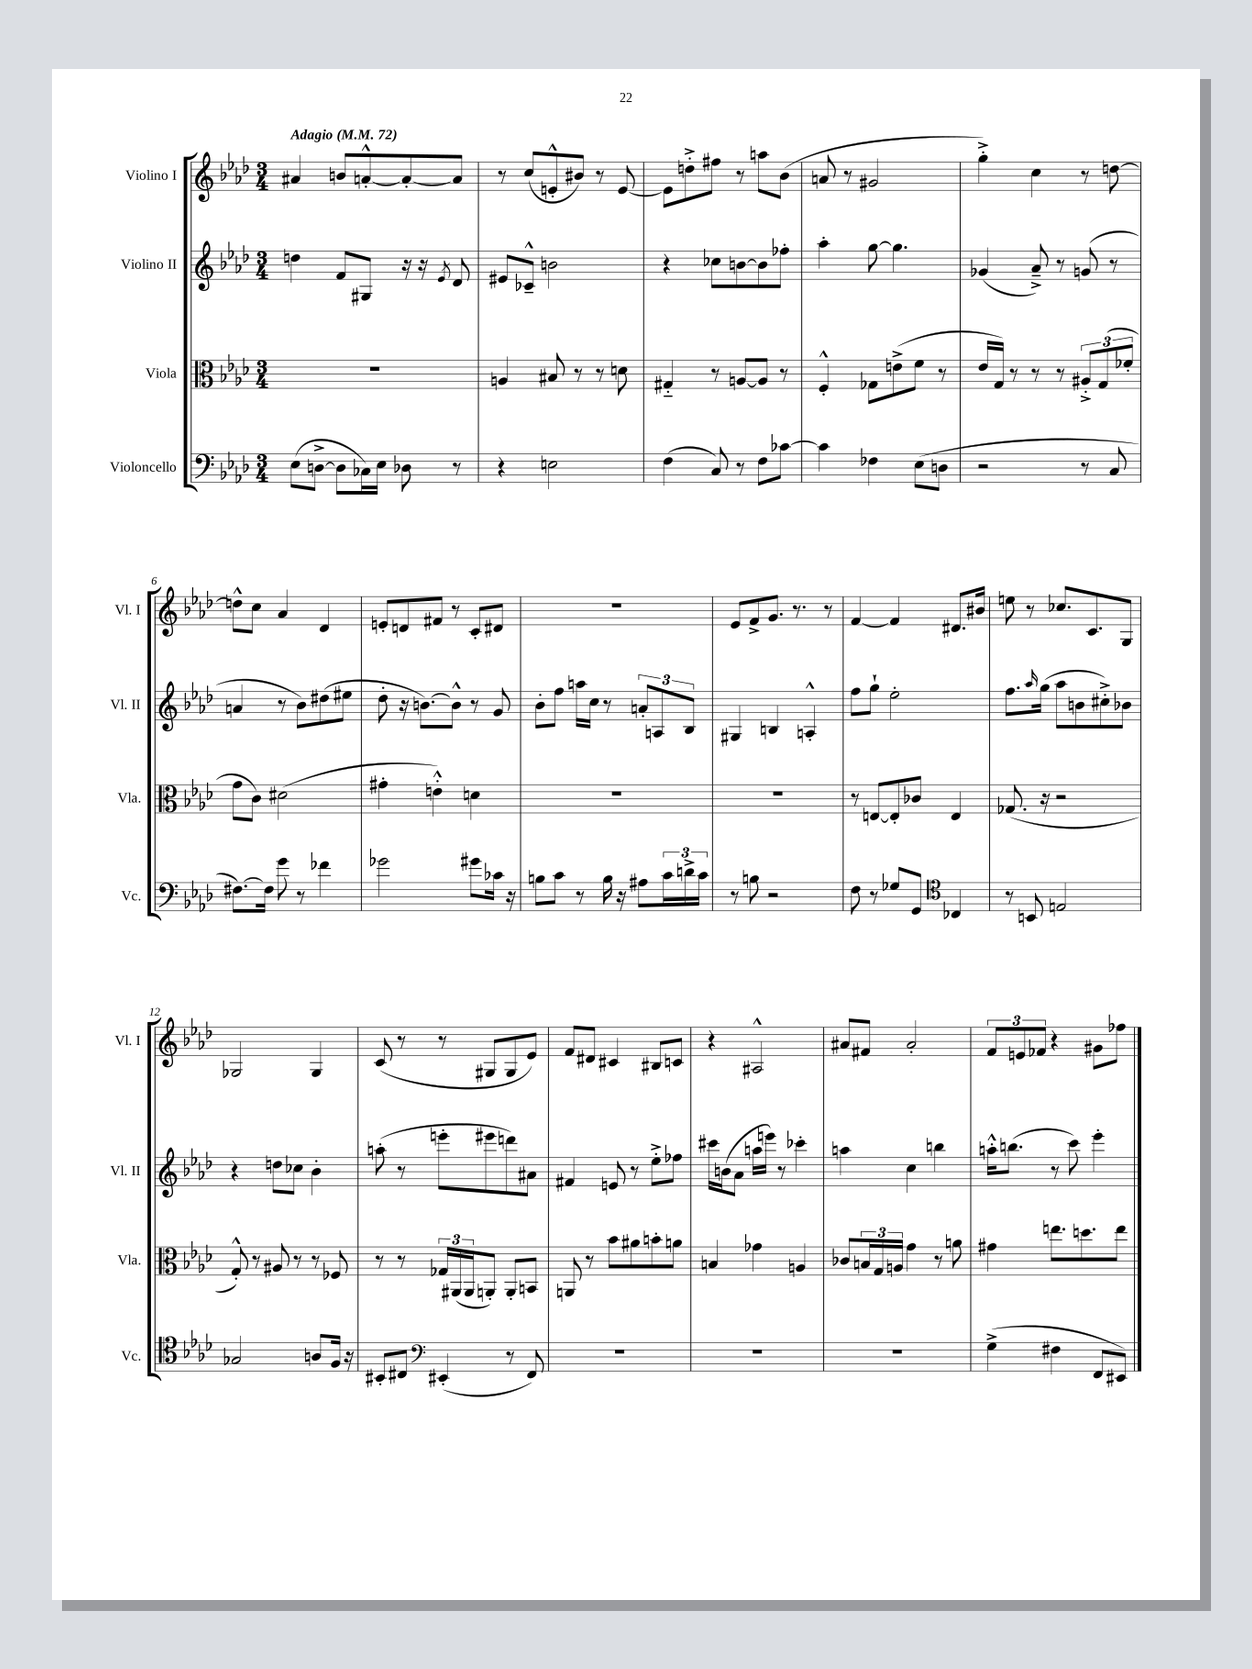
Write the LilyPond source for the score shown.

<<
\new StaffGroup <<
\new Staff = "s0" \with { instrumentName = "Violino I" shortInstrumentName = "Vl. I" } {
    \clef treble \key aes \major \numericTimeSignature \time 3/4 \tempo "Adagio" 4 = 72
    ais'4 b'8 a'8~-.-^ a'8~-. a'8 |
    r8 c''8( e'8-.-^ bis'8) r8 e'8~ |
    e'8 d''8-.-> fis''8 r8 a''8 bes'8( |
    a'8 r8 gis'2 |
    g''4-.->) c''4 r8 d''8~ |
    d''8-^ c''8 aes'4 des'4 |
    e'8-. d'8 fis'8 r8 c'8-. dis'8 |
    R2. |
    ees'8 f'8-> g'8. r8. r8 |
    f'4~ f'4 dis'8. bis'16 |
    e''8 r8 ces''8. c'8. g8 |
    ges2 ges4 |
    c'8( r8 r8 gis8 gis8 ees'8) |
    f'8 dis'8 cis'4 bis8 c'8 |
    r4 ais2-^ |
    ais'8 fis'8 ais'2-. |
    \tuplet 3/2 { f'8 e'8 fes'8 } r4 gis'8 fes''8 \bar "|." |
}
\new Staff = "s1" \with { instrumentName = "Violino II" shortInstrumentName = "Vl. II" } {
    \clef treble \key aes \major \numericTimeSignature \time 3/4
    d''4 f'8 gis8 r16 r16 \acciaccatura { ees'8 } des'8 |
    eis'8 ces'8---^ b'2 |
    r4 ces''8 b'8~ b'8 fes''8-. |
    aes''4-. g''8~ g''4. |
    ges'4( aes'8--->) r8 g'8( r8 |
    a'4 r8 bes'8) dis''8( eis''8 |
    des''8-. r16 b'8.~) b'8-^ r8 g'8 |
    bes'8-. f''8 a''16 c''16 r8 \tuplet 3/2 { a'8-. a8 bes8 } |
    gis4 b4 a4-.-^ |
    f''8 g''8-! ees''2-. |
    f''8. \grace { aes''16 } g''16( aes''8 b'8 cis''8-.->) bes'8 |
    r4 d''8 ces''8 bes'4-. |
    a''8-.( r8 e'''8-. eis'''8 d'''8) ais'8 |
    fis'4 e'8 r8 ees''8-.-> fes''8 |
    cis'''16 b'16( aes'8 a''16 e'''16) r8 ces'''4-. |
    a''4 c''4 b''4 |
    a''16-.-^ b''8.( r8 c'''8) ees'''4-. \bar "|." |
}
\new Staff = "s2" \with { instrumentName = "Viola" shortInstrumentName = "Vla." } {
    \clef alto \key aes \major \numericTimeSignature \time 3/4
    R2. |
    a4 bis8 r8 r8 d'8 |
    gis4-_ r8 a8~ a8 r8 |
    f4-.-^ ges8 e'8->( f'8 r8 |
    ees'16 g16) r8 r8 r8 \tuplet 3/2 { ais8-.-> g8( fes'8-. } |
    g'8 c'8) dis'2( |
    gis'4-. e'4-.-^) d'4 |
    R2. |
    R2. |
    r8 e8~ e8-. ces'8 e4 |
    ges8.( r16 r2 |
    g8-.-^) r8 ais8 r8 r8 fes8 |
    r8 r8 \tuplet 3/2 { ges16 ais,16( ais,16 } a,8-.) a,8-. b,8 |
    a,8 r8 bes'8 ais'8 b'8-. a'8 |
    b4 ges'4 a4 |
    ces'8 \tuplet 3/2 { b16 g16 a16 } g'4 r8 a'8 |
    gis'4 e''8. d''8. e''8 \bar "|." |
}
\new Staff = "s3" \with { instrumentName = "Violoncello" shortInstrumentName = "Vc." } {
    \clef bass \key aes \major \numericTimeSignature \time 3/4
    ees8( d8~-> d8 ces16) ees16 des8 r8 |
    r4 e2 |
    f4( c8) r8 f8 ces'8~ |
    ces'4 fes4 ees8( d8 |
    r2 r8 c8 |
    fis8.~) fis16 g'8 r8 fes'4 |
    ges'2 gis'8 ces'16 r16 |
    b8 c'8 r8 b16 r16 ais8 \tuplet 3/2 { c'16 d'16-> c'16 } |
    r8 b8 r2 |
    f8 r8 ges8 g,8 \clef tenor ces4 |
    r8 b,8 e2 |
    ges2 a8 f16 r16 |
    bis,8-. cis8 \clef bass eis,4-.( r8 f,8) |
    R2. |
    R2. |
    R2. |
    g4->( fis4 f,8 eis,8) \bar "|." |
}
>>
>>
